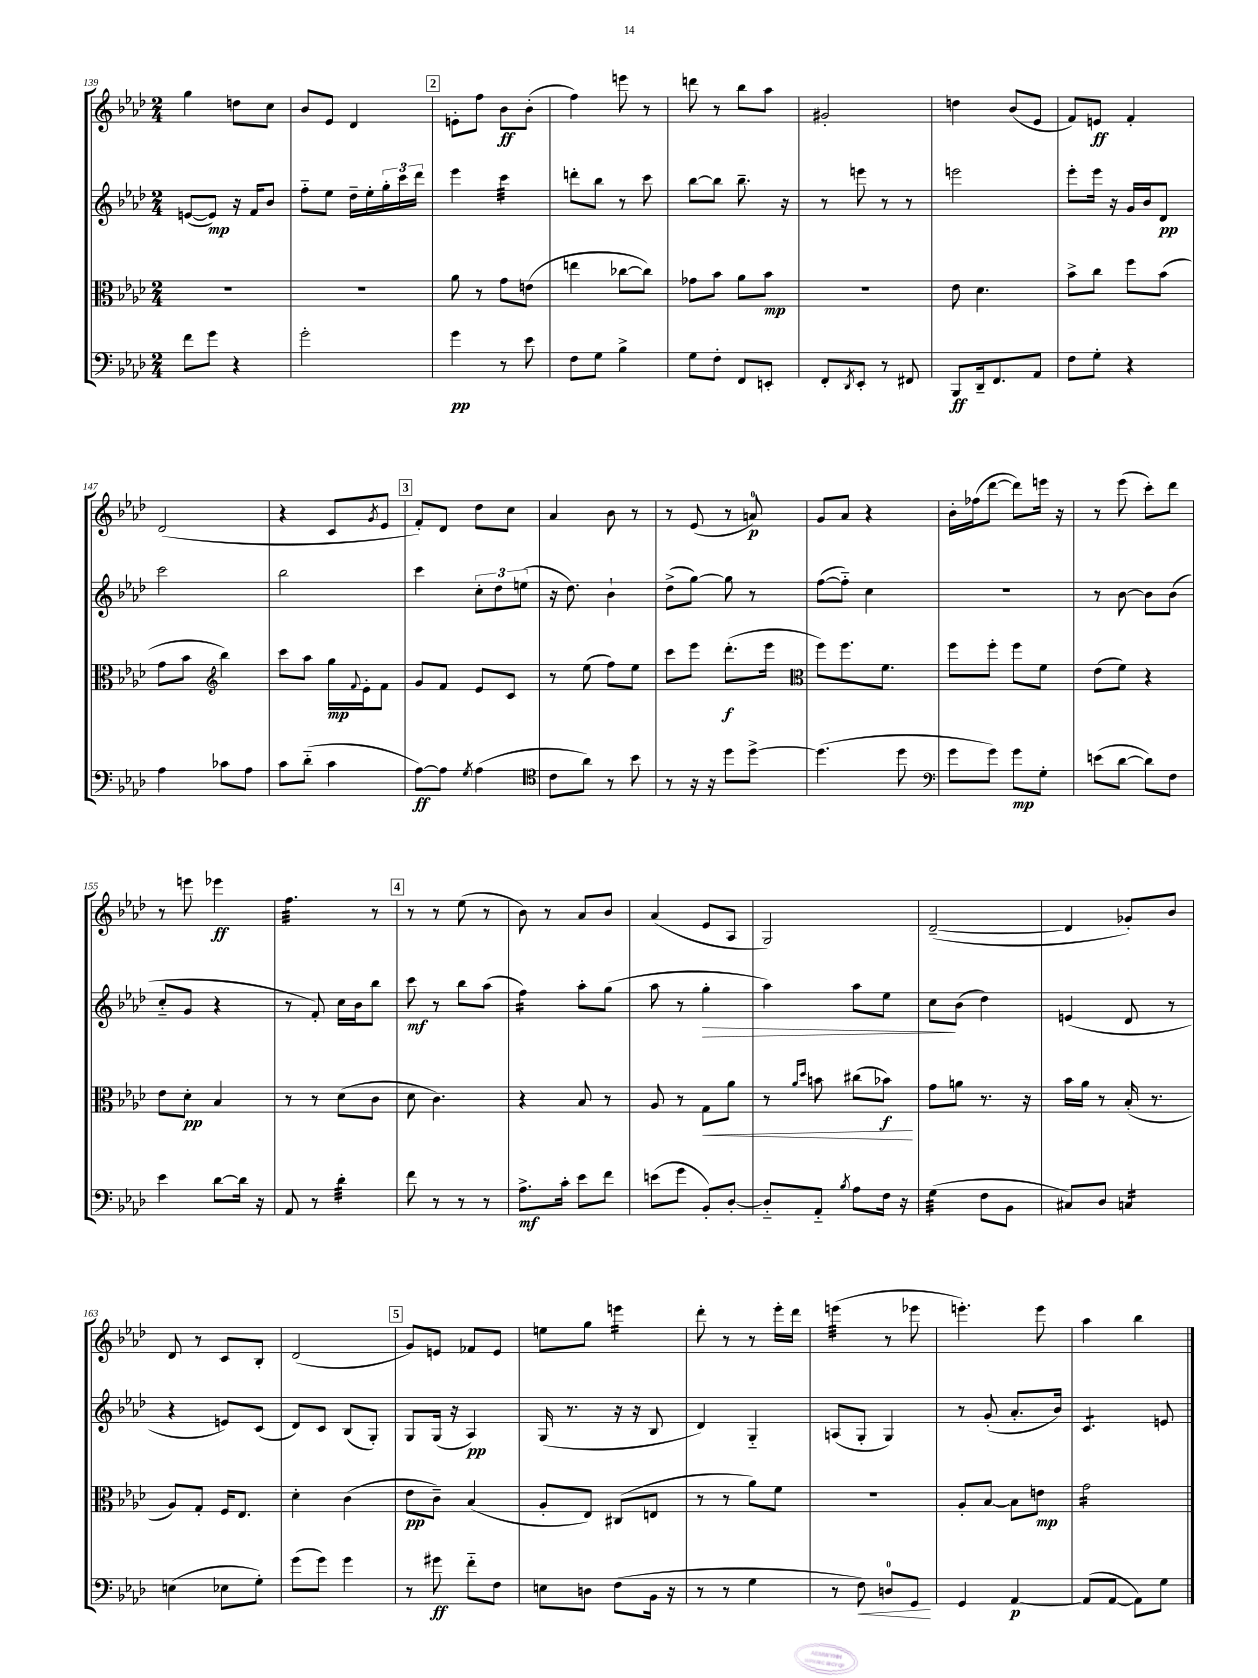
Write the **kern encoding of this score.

**kern	**kern	**kern	**kern
*staff4	*staff3	*staff2	*staff1
*clefF4	*clefC3	*clefG2	*clefG2
*k[b-e-a-d-]	*k[b-e-a-d-]	*k[b-e-a-d-]	*k[b-e-a-d-]
*M2/4	*M2/4	*M2/4	*M2/4
8f	2r	([8e	4gg
8g	.	8e])	.
4r	.	16r	8dd
.	.	16f	.
.	.	8b-	8cc
=	=	=	=
2g'	2r	8ff'~	8b-
.	.	8ee-	8e-
.	.	16dd-~	4d-
.	.	16ee-'	.
.	.	24gg'	.
.	.	24ccc	.
.	.	24ddd-	.
=	=	=	=
4g	8a-	4eee-	8e'
.	8r	.	8ff
8r	8g	4ccc	8b-
8e-	(8e	.	(8b-'
=	=	=	=
8F	4ee	8ddd'	4ff)
8G	.	8bb-	.
4B-^	[8cc-	8r	8eee
.	8cc-])	8ccc	8r
=	=	=	=
8G	8g-	[8bb-	8ddd
8F'	8b-	8bb-]	8r
8FF	8a-	8.bb-~	8bb-
8EE'	8b-	.	8aa-
.	.	16r	.
=	=	=	=
8FF'	2r	8r	2g#'
8qDD-	.	.	.
8EE-'	.	8eee	.
8r	.	8r	.
8FF#	.	8r	.
=	=	=	=
8BBB-	8e-	2eee	4dd
16DD-~	4.d-	.	.
8.FF	.	.	.
.	.	.	(8b-
8AA-	.	.	8e-
=	=	=	=
8F	8b-^	8eee-'	8f)
8G'	8cc	16eee-	8e
.	.	16r	.
4r	8ff	16g	4f'
.	.	16b-	.
.	(8b-	8d-	.
=	=	=	=
4A-	8g	2ccc	(2d-
.	8b-	.	.
*	*clefG2	*	*
8c-	4bb-)	.	.
8A-	.	.	.
=	=	=	=
8c	8ccc	2bb-	4r
(8d-'~	8aa-	.	.
4c	16gg	.	8c
.	8qqf	.	.
.	16e-'	.	.
.	.	.	8qg
.	8f	.	8e-
=	=	=	=
[8A-)	8g	4ccc	8f')
8A-]	8f	.	8d-
8qG	.	.	.
(4A-	8e-	12cc'	8dd-
.	.	12dd-	.
.	8c	.	8cc
.	.	(12ee	.
=	=	=	=
*clefC4	*	*	*
8c	8r	16r	4a-
.	.	8.dd-)	.
8a-)	(8ee-	.	.
8r	8ff)	4b-`	8b-
8b-	8ee-	.	8r
=	=	=	=
8r	8ccc	(8dd-^	8r
16r	8eee-	[8gg)	(8e-
16r	.	.	.
8dd-	(8.ddd-'	8gg]	8r
[8dd-^	.	8r	8a)
.	16eee-	.	.
=	=	=	=
*	*clefC3	*	*
(4.dd-]	8ff)	([8ff	8g
.	8.ff	8ff'~])	8a-
.	.	4cc	4r
.	8.f	.	.
8dd-	.	.	.
=	=	=	=
*clefF4	*	*	*
8g	8ff	2r	16b-'
.	.	.	(16ff-
8g)	8ff'	.	[8ddd-
8g	8ff	.	8ddd-])
8G'	8f	.	16eee
.	.	.	16r
=	=	=	=
(8e	(8e-	8r	8r
[8d-	8f)	[8b-	(8eee-
8d-])	4r	8b-]	8ccc')
8F	.	(8b-	8ddd-
=	=	=	=
4e-	8e-	8cc'~	8r
.	8d-'	8g	8eee
[8d-	4B-	4r	4eee-
16d-]	.	.	.
16r	.	.	.
=	=	=	=
8AA-	8r	8r	4.ff
8r	8r	8f')	.
4d-'	(8d-	16cc	.
.	.	16b-	.
.	8c	8bb-	8r
=	=	=	=
8f	8d-	8ccc	8r
8r	4.c)	8r	8r
8r	.	8bb-	(8ee-
8r	.	(8aa-	8r
=	=	=	=
8.A-^	4r	4ff)	8b-)
.	.	.	8r
16c'	.	.	.
8e-	8B-	8aa-'	8a-
8f	8r	(8gg	8b-
=	=	=	=
(8e	8A-	8aa-	(4a-
8g	8r	8r	.
8BB-')	8G	4gg'	8e-
[8D-'	8a-	.	8A-
=	=	=	=
8D-'~]	8r	4aa-)	2G)
.	16qqa-	.	.
.	16qqdd-	.	.
8AA-'~	8b	.	.
8qB-	.	.	.
8A-	(8cc#	8aa-	.
16F	8b-)	8ee-	.
16r	.	.	.
=	=	=	=
(4G	8g	8cc	([2d-~
.	8a	(8b-	.
8F	8.r	4dd-)	.
8BB-	.	.	.
.	16r	.	.
=	=	=	=
8C#)	16b-	(4e	4d-]
.	16a-	.	.
8D-	8r	.	.
4C	(16B-'	8d-	8g-')
.	8.r	.	.
.	.	8r	8b-
=	=	=	=
(4E	8A-)	4r	8d-
.	8G'	.	8r
8E-	16F	8e)	8c
.	8.E-	.	.
8G')	.	(8c	8B-'
=	=	=	=
(8g	4d-'	8d-)	(2d-
8g)	.	8c	.
4g	(4c	(8B-	.
.	.	8G')	.
=	=	=	=
8r	8e-	8G	8g)
8g#	8c~)	(16G	8e
.	.	16r	.
8f'~	(4B-	4A-)	8f-
8F	.	.	8e
=	=	=	=
8E	8A-'	(16G	8ee
.	.	8.r	.
8D	8E-)	.	8gg
(8F	(8C#	16r	4eee
.	.	16r	.
16BB-	8E	8B-	.
16r	.	.	.
=	=	=	=
8r	8r	4d-)	8ddd-'
8r	8r	.	8r
4G	8a-)	4G'~	8r
.	8f	.	16eee-'
.	.	.	16ddd-
=	=	=	=
8r	2r	(8A	(4eee
8F)	.	8G'	.
8D	.	4G)	8r
8GG	.	.	8eee-
=	=	=	=
4GG	8A-'	8r	4.eee')
.	[8B-	(8g'	.
[4AA-	8B-]	8.a-'	.
.	8e	.	8eee
.	.	16b-)	.
=	=	=	=
(8AA-]	2g	4.c	4aa-
[8AA-	.	.	.
8AA-])	.	.	4bb-
8G	.	8e	.
==	==	==	==
*-	*-	*-	*-
